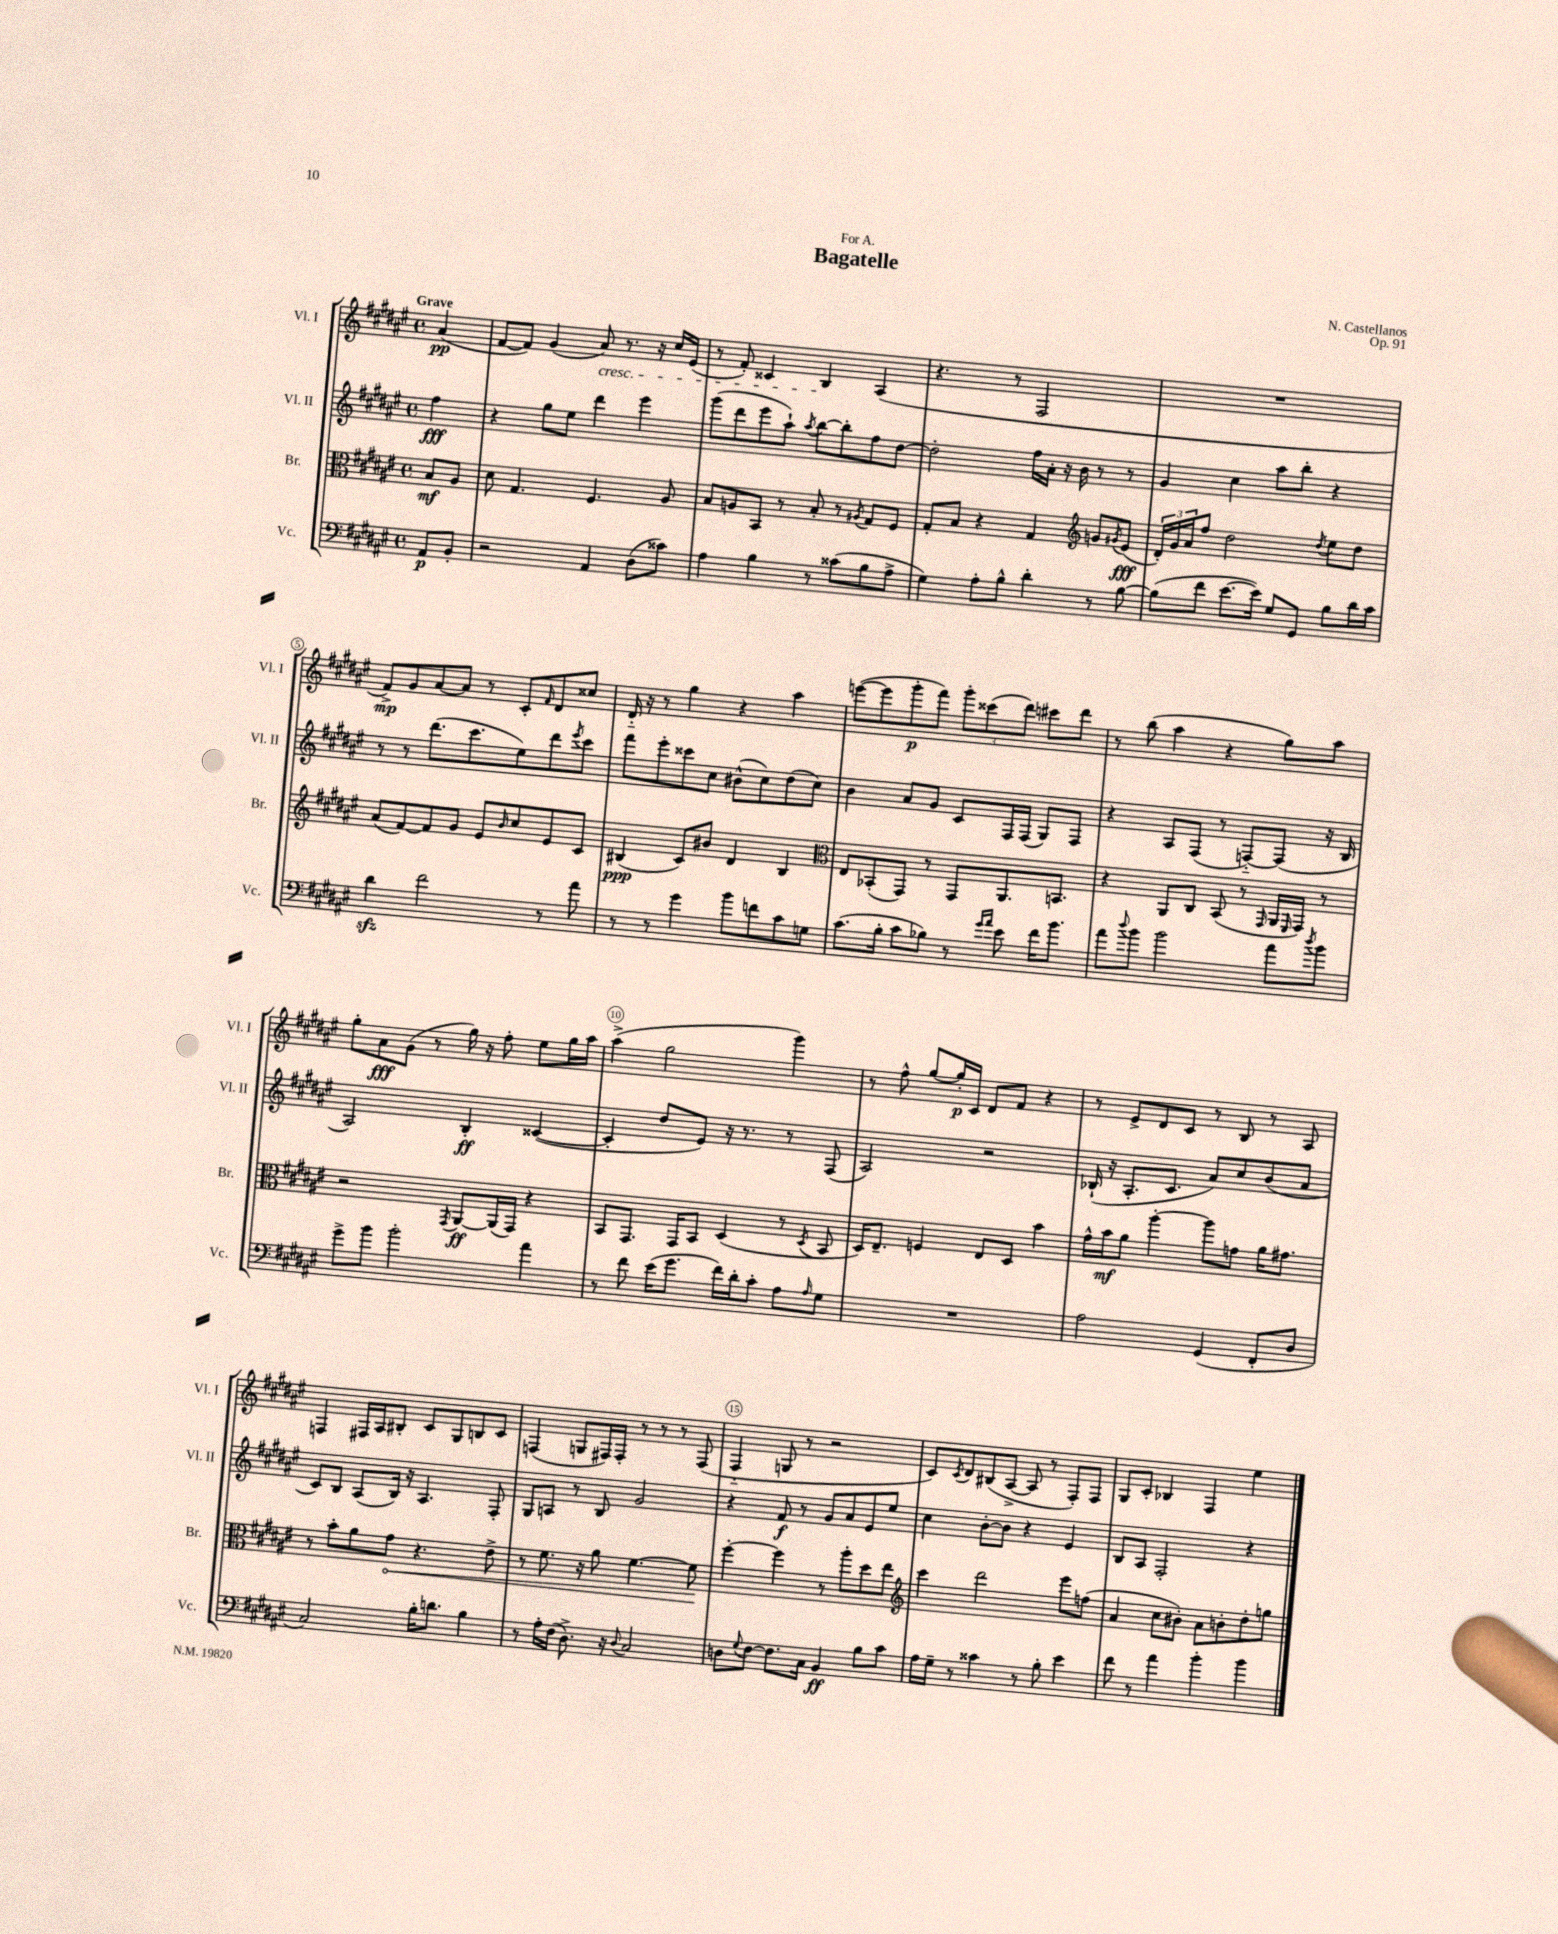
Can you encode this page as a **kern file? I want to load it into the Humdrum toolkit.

**kern	**kern	**kern	**kern
*staff4	*staff3	*staff2	*staff1
*clefF4	*clefC3	*clefG2	*clefG2
*k[f#c#g#d#a#e#]	*k[f#c#g#d#a#e#]	*k[f#c#g#d#a#e#]	*k[f#c#g#d#a#e#]
*M4/4	*M4/4	*M4/4	*M4/4
*met(c)	*met(c)	*met(c)	*met(c)
8AA#/L	8B/L	4ff#\	(4a#/
8BB'/J	8A#/J	.	.
=	=	=	=
2r	8d#\	4r	[8f#/L
.	4.G#/	.	8f#/]J)
.	.	8gg#\L	(4g#/
.	.	8ee#\J	.
4AA#/	4.F#/	4ddd#\	8a#/)
.	.	.	8.r
(8D#\L	.	4eee#\	.
.	.	.	16r
8c##\J)	8A#/	.	16cc#/LL
.	.	.	(16e#/JJ
=	=	=	=
4A#\	8B/L	(8ggg#\L	8r
.	8A/	8ddd#\	8f#'/)
4B\	8BB/J	8eee#\	4c##/
.	8r	8aa#`\J)	.
.	.	8qaa#/	.
8r	8B'/	[8bb\L	4B/
(8c##\L	8r	8bb'\]	.
.	8qA#/	.	.
8B\	8G#/L	8ff#\	(4A#/
8A#^\J	8F#/J	[8dd#\J	.
=	=	=	=
4G#\)	8G#'/L	2dd#'\]	4.r
.	8B/J	.	.
8A#'\L	4r	.	.
8B^^\J	.	.	8r
4d#'\	4G#/	16ff#\LL	2F#/
.	.	16a#'\JJ	.
.	.	16r	.
.	.	16b\	.
*	*clefG2	*	*
8r	8g/L	8r	.
.	8qg#/	.	.
[8B\	(8e#/J	8r	.
=	=	=	=
(8B\]L	24d#'/LL)	4g#/	1r
.	24g#/	.	.
.	24a#/J	.	.
8f#\J	8ff#/J	.	.
[8.e#\L	2dd#\	4cc#\	.
16e#\]Jk)	.	.	.
8G#/L	.	8aa#\L	.
8GG#/J	.	8bb'\J	.
.	8qdd#/	.	.
8B\L	8ee#\L	4r	.
16d#\L	8dd#\J	.	.
16c#\JJ	.	.	.
=	=	=	=
4d#\	(8a#/L	8r	8f#^/L)
.	[8f#/)	8r	8g#/
2f#\	8f#/]	(8.ddd#\L	[8a#/
.	8g#/J	.	8a#/]J
.	.	8.ccc#\	.
.	8e#/L	.	8r
.	16qqb/	.	.
.	8cc#/	8ee#\)	8c#'/L
.	.	.	16qqf#/
8r	8e#/	8ddd#\	8d#/
.	.	8qeee#/	.
8a#\	8c#/J	8ccc#\J	8cc##/J
=	=	=	=
8r	(4B#/	8fff#\L	16d#'~/
.	.	.	16r
8r	.	8eee#'\	8r
4g#\	8c#/L)	8ccc##\	4gg#\
.	8b#/J	8cc#\J	.
8b\L	4d#/	(8b#^^\L	4r
8f\	.	8cc#\)	.
8c#\	4B#/	(8dd#\	4aa#\
8G\J	.	8cc#\J)	.
=	=	=	=
*	*clefC3	*	*
(8.c#\L	8E#/L	4b\	([8eee\L
.	(8BB-'/	.	8eee\]
16B'\Jk	.	.	.
8c#\L	8GG#/J)	8a#/L	8ggg#'\
8B-\J)	8r	8g#/J	8fff#\J)
8r	8GG#/L	8c#/L	12ggg#'\L
.	.	.	(12ccc##\
16qqg#/LL	.	.	.
16qqa#/JJ	.	.	.
8e#\	8.AA#/	16F#/L	.
.	.	.	12ddd#\J)
.	.	(16F#/JJ	.
16f#\LK	.	8G#/L)	8ccc#\L
8.b\J	8.BB/J	.	.
.	.	8F#/J	8ddd#\J
=	=	=	=
8a#\L	4r	4r	8r
8qqdd#/	.	.	.
8b\J	.	.	(8bb\
2b\	8AA#/L	8A#/L	4aa#\
.	8C#/J	(8F#/J	.
.	(8BB/	8r	4r
.	8r	[8F'~/L)	.
.	16qqGG#/	.	.
8a#\L	16AA#/LL	(8F/]J	8gg#\L)
.	16qqFF#/	.	.
.	16GG#/JJ)	.	.
8qdd#/	.	.	.
8b\J	8r	16r	8aa#\J
.	.	16B/	.
=	=	=	=
8g#^\L	2r	2A#/)	8gg#'\L
8b\J	.	.	8a#\
2b'\	.	.	(8g#\J
.	.	.	8r
.	8qGG#/	.	.
.	[8AA#/L	4B'/	16gg#\)
.	.	.	16r
.	(16AA#/]L	.	8ff#'\
.	16GG#/JJ)	.	.
4a#\	4r	([4c##/	8ee#\L
.	.	.	16gg#\L
.	.	.	16aa#\JJ
=	=	=	=
8r	8BB/L	4c##'/]	(4aa#^\
8f#\	8.GG#/J	.	.
(16e#\LK	.	8dd#/L	2gg#\
8.g#\J	16GG#/LK	.	.
.	8BB/J	8e#/J)	.
16f#\LL)	(4D#/	16r	.
16d#'\J	.	8.r	.
8c#'\J	.	.	.
8A#\L	8r	8r	4ggg#\)
16qqA#/	8qD#/	.	.
8G#\J	8BB/	(8F#/	.
=	=	=	=
1r	16D#/LK)	2A#/)	8r
.	8.E#~/J	.	.
.	.	.	8ff#^^\
.	4F/	.	[8gg#/L
.	.	.	16gg#'/]L
.	.	.	16c#/JJ
.	8E#/L	2r	8d#/L
.	8D#/J	.	8f#/J
.	4b\	.	4r
=	=	=	=
2A#\	16g#^^\LL	(16B-`/	8r
.	16b\J	16r	.
.	8a#\J	8.A#'/L	8e#^/L
.	[4aa#'\	.	8d#/
.	.	8.c#/J	.
.	.	.	8c#/J
(4GG#/	8aa#\]L	8a#/L)	8r
.	8g\J	8cc#/	8B/
8FF#'/L	16a#\LK	(8b/	8r
.	8.g#\J	.	.
8D#/J	.	8a#/J	8A#/
=	=	=	=
2C#/)	8r	8c#/L)	4F/
.	8b'\L	8B/J	.
.	8a#\	(8A#/L	16F#/LL
.	.	.	16A#/J
.	8g#\J	16B/Jk)	8B#'/J
.	.	16r	.
16B'\LK	4.r	4.A#/	8c#/L
8.d\J	.	.	.
.	.	.	8G#/
4B\	.	.	8B/
.	8e#^\	8F#'/	8c#/J
=	=	=	=
8r	8r	8G#/L	(4F/
16A#'\LL	8.f#\	8A/J	.
(16F#\JJ	.	.	.
8.D#^\)	.	8r	8G/L
.	16r	.	.
.	8a#\	8B/	16F#/L)
16r	.	.	16F#'/JJ
8qqD#/	.	.	.
2C#/	[4.f#\	2g#/	8r
.	.	.	8r
.	.	.	8r
.	8f#\]	.	(8F#/
=	=	=	=
8D\L	[4ff#'\	4r	4F#'~/
8qqG#/	.	.	.
[8F#\J	.	.	.
8.F#\]L	4ff#\]	8f#/	8G/
.	.	8r	8r
16C#\Jk	.	.	.
4BB/	8r	8g#/L	2r
.	8aa#'\L	8a#/	.
8B\L	8dd#\	8e#/	.
8c#\J	8ee#\J	8ee#/J	.
=	=	=	=
*	*clefG2	*	*
16A#\LL	4ccc#\	4cc#\	8c#/L)
16G#~\JJ	.	.	.
.	.	.	8qc#/
8r	.	.	8d#/
4c##\	2ddd#\	[8b'\L	(8B#/
.	.	8b\]J	[8A#^/J
8r	.	4r	8A#/]
8B'\	.	.	8r
4e#\	8eee#\L	4e#/	8F#'/L)
.	(8ff\J	.	8F#/J
=	=	=	=
8f#\	4a#/	8B/L	8G#/L
8r	.	8A#/J	8c#'/J
4a#\	8cc#\L	2F#'/	4B-/
.	8b#'\J)	.	.
4b'\	8a#\L	.	4F#/
.	8b'\	.	.
4b\	8dd#'\	4r	4ee#\
.	8gg\J	.	.
==	==	==	==
*-	*-	*-	*-
